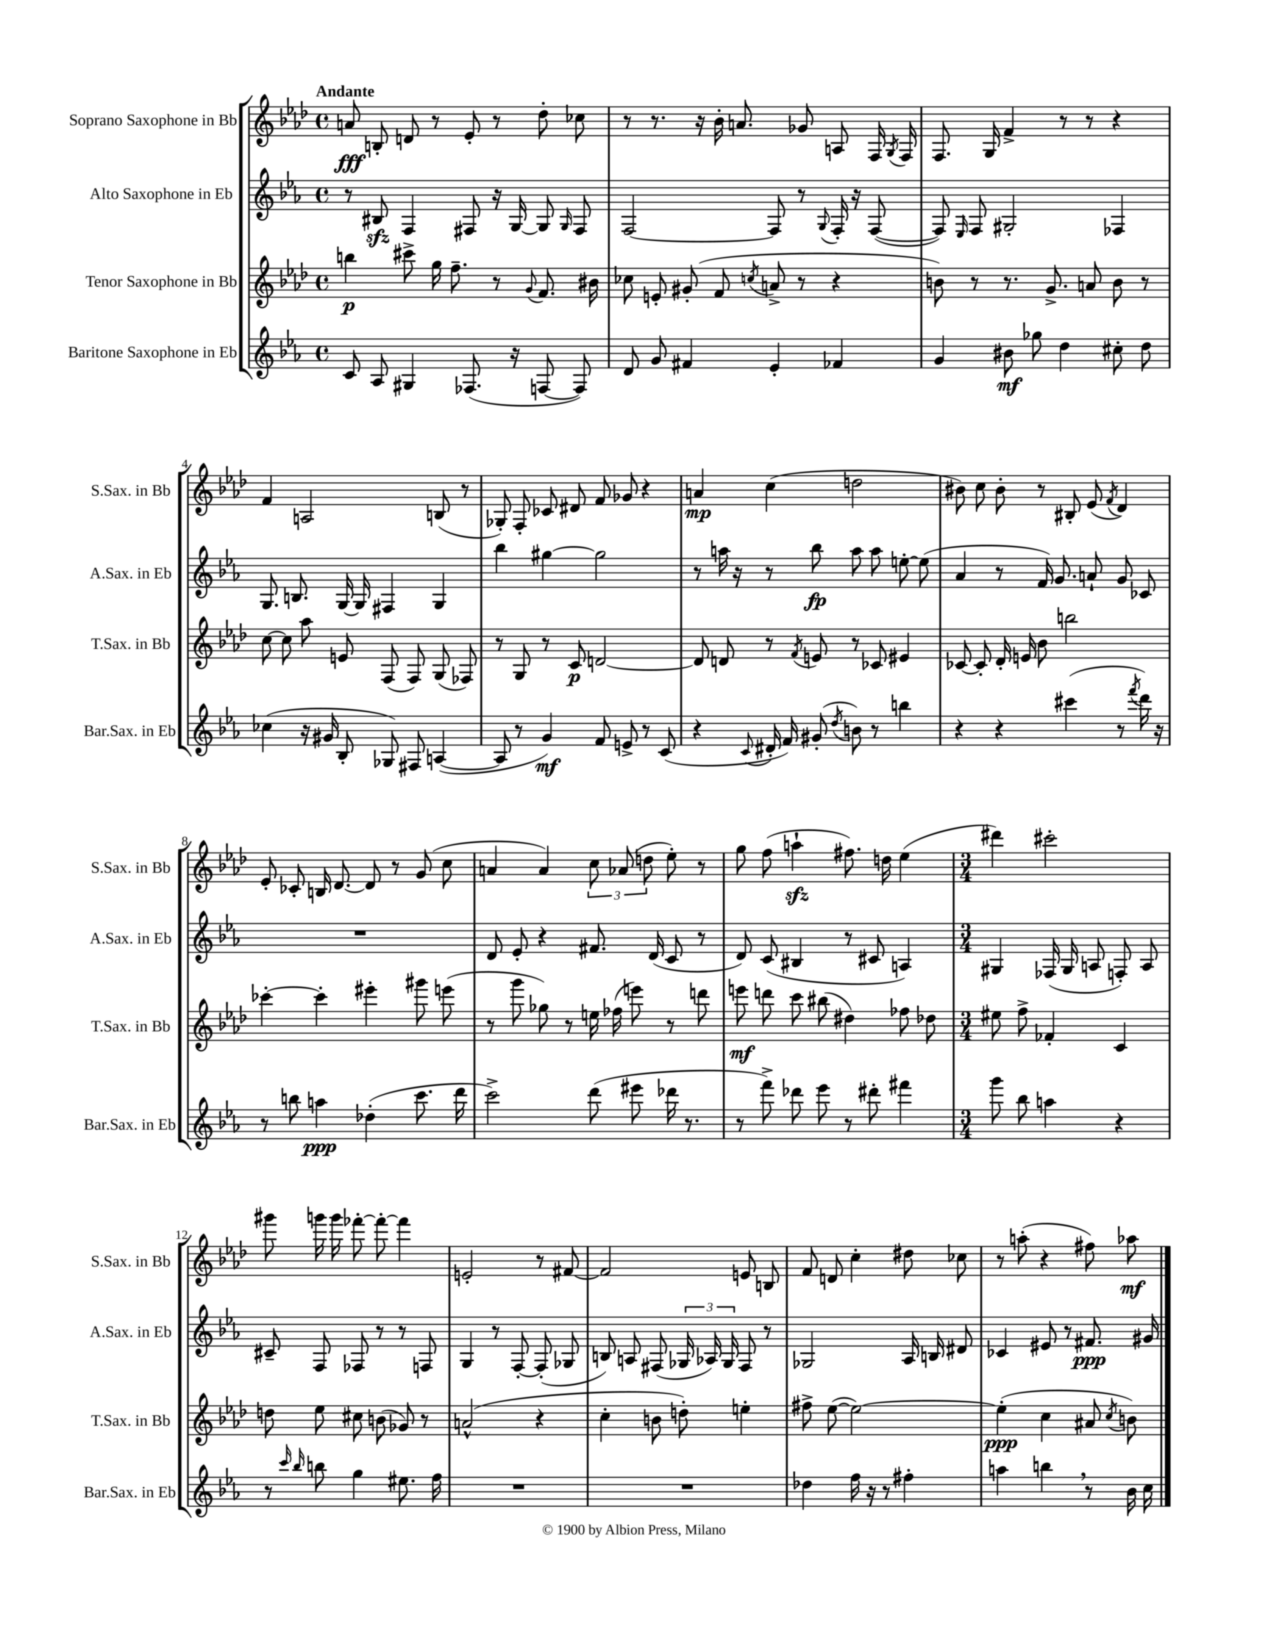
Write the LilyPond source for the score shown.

<<
\new StaffGroup <<
\new Staff = "s0" \with { instrumentName = "Soprano Saxophone in Bb" shortInstrumentName = "S.Sax. in Bb" } {
    \clef treble \key aes \major \defaultTimeSignature \time 4/4 \tempo "Andante"
    \autoBeamOff a'8\fff b8-. d'8 r8 ees'8-. r8 des''8-. ces''8 |
    r8 r8. r16 bes'16-. a'8. ges'8 a8 f16 \acciaccatura { g8 } f16 |
    f8. g16 f'4-> r8 r8 r4 |
    f'4 a2 b8( r8 |
    ges8-.) f8-. ces'8 dis'8 f'8 ges'8 r4 |
    a'4\mp c''4( d''2 |
    bis'8) c''8 bis'8-. r8 bis8-. ees'8( \acciaccatura { f'8 } des'4) |
    ees'8-. ces'8-. b16 des'8.~ des'8 r8 g'8( c''8 |
    a'4 a'4) \tuplet 3/2 { c''8 aes'8( d''8 } ees''8-.) r8 |
    g''8 f''8( a''4-!\sfz fis''8.) d''16 ees''4( |
    \numericTimeSignature \time 3/4 dis'''4) cis'''2-. |
    gis'''8 g'''16 g'''16 fes'''8~-. fes'''8~-. fes'''4 |
    e'2-. r8 fis'8~ |
    fis'2 e'8 b8 |
    f'8 d'8 c''4-. dis''8 ces''8 |
    r8 a''8-.( r4 fis''8) aes''8\mf \bar "|." |
}
\new Staff = "s1" \with { instrumentName = "Alto Saxophone in Eb" shortInstrumentName = "A.Sax. in Eb" } {
    \clef treble \key ees \major \defaultTimeSignature \time 4/4
    \autoBeamOff r8 bis8\sfz f4 fis8 r16 g16~ g8 \grace { g16 } fis8 |
    f2~ f8 r8 \appoggiatura { g8 } f16-. r16 f8~( |
    f8) \grace { ees16 } f8 gis2-. fes4 |
    g8. b8. g16~ g16 fis4 g4 |
    bes''4 gis''4~ gis''2 |
    r8 a''16 r16 r8 bes''8\fp a''8 a''8 e''8~-. e''8( |
    aes'4 r8 f'16) g'8. a'8-! g'8 ces'8 |
    R1 |
    d'8 ees'8-. r4 fis'8. d'16( c'8 r8 |
    d'8) c'8( bis4 r8 cis'8 a4) |
    \numericTimeSignature \time 3/4 gis4 fes16( gis16 a8 f8-.) a8 |
    cis'8-- f8 fes8 r8 r8 f8 |
    g4 r8 f8~-. f8-.( ges8 |
    b8) a8 fis8( \tuplet 3/2 { ges16 aes16) ges16 } fis8 r8 |
    ges2 aes16 b16 dis'8 |
    ces'4 eis'8 r8 fis'8.\ppp gis'16 \bar "|." |
}
\new Staff = "s2" \with { instrumentName = "Tenor Saxophone in Bb" shortInstrumentName = "T.Sax. in Bb" } {
    \clef treble \key aes \major \defaultTimeSignature \time 4/4
    \autoBeamOff b''4\p cis'''8-> g''16 f''8.-- r8 \appoggiatura { g'8 } f'8. bis'16 |
    ces''8 e'8-. gis'8-.( f'8 \acciaccatura { c''8 } a'8-> r8 r4 |
    b'8) r8 r8. g'8.-> a'8 b'8 r8 |
    c''8~ c''8 aes''8 e'8 f8( f8) g8( fes8) |
    r8 g8 r8 c'8\p d'2~ |
    d'8 d'8 r8 \acciaccatura { f'8 } e'8 r8 ces'8 eis'4 |
    ces'8~ ces'8-. des'16-. e'16 bes'8 b''2 |
    ces'''4~-. ces'''4-. eis'''4-. gis'''8 e'''8( |
    r8 g'''8 ges''8) r8 e''16 fes''16( e'''8) r8 d'''8 |
    e'''8\mf d'''8 c'''8 bis''8( dis''4) fes''8 des''8 |
    \numericTimeSignature \time 3/4 eis''8 f''8-> fes'4-. c'4 |
    d''8 ees''8 cis''8 b'8( ges'8) r8 |
    a'2-^( r4 |
    c''4-. b'8 d''8-.) e''4-. |
    fis''8-> ees''8~( ees''2~) |
    ees''4-.\ppp( c''4 ais'8 \acciaccatura { c''8 } b'8) \bar "|." |
}
\new Staff = "s3" \with { instrumentName = "Baritone Saxophone in Eb" shortInstrumentName = "Bar.Sax. in Eb" } {
    \clef treble \key ees \major \defaultTimeSignature \time 4/4
    \autoBeamOff c'8 aes8 gis4 fes8.( r16 f8~ f8) |
    d'8 g'8 fis'4 ees'4-. fes'4 |
    g'4 bis'8\mf ges''8 d''4 cis''8-. d''8 |
    ces''4( r16 gis'16 bes8-. ges8) fis8 a4~( |
    a8 r8 g'4\mf) f'8 e'8-> r8 c'8( |
    r4 \appoggiatura { c'8 } dis'16-. f'16) gis'8-.( \acciaccatura { d''8 } b'8) r8 b''4 |
    r4 r4 cis'''4( r8 \acciaccatura { f'''8 } d'''16) r16 |
    r8 b''8 a''4\ppp des''4-.( c'''8. d'''16 |
    c'''2->) d'''8( eis'''8 des'''16 r8. |
    r8 f'''8->) des'''8 ees'''8 r8 dis'''8-. fis'''4 |
    \numericTimeSignature \time 3/4 g'''8 bes''8 a''4 r4 |
    r8 \grace { c'''16 bes''16 } b''8 g''4 eis''8. f''16 |
    R2. |
    R2. |
    des''4 f''16 r16 r8 fis''4-. |
    a''4 b''4 \breathe r8 bes'16 c''16 \bar "|." |
}
>>
>>
